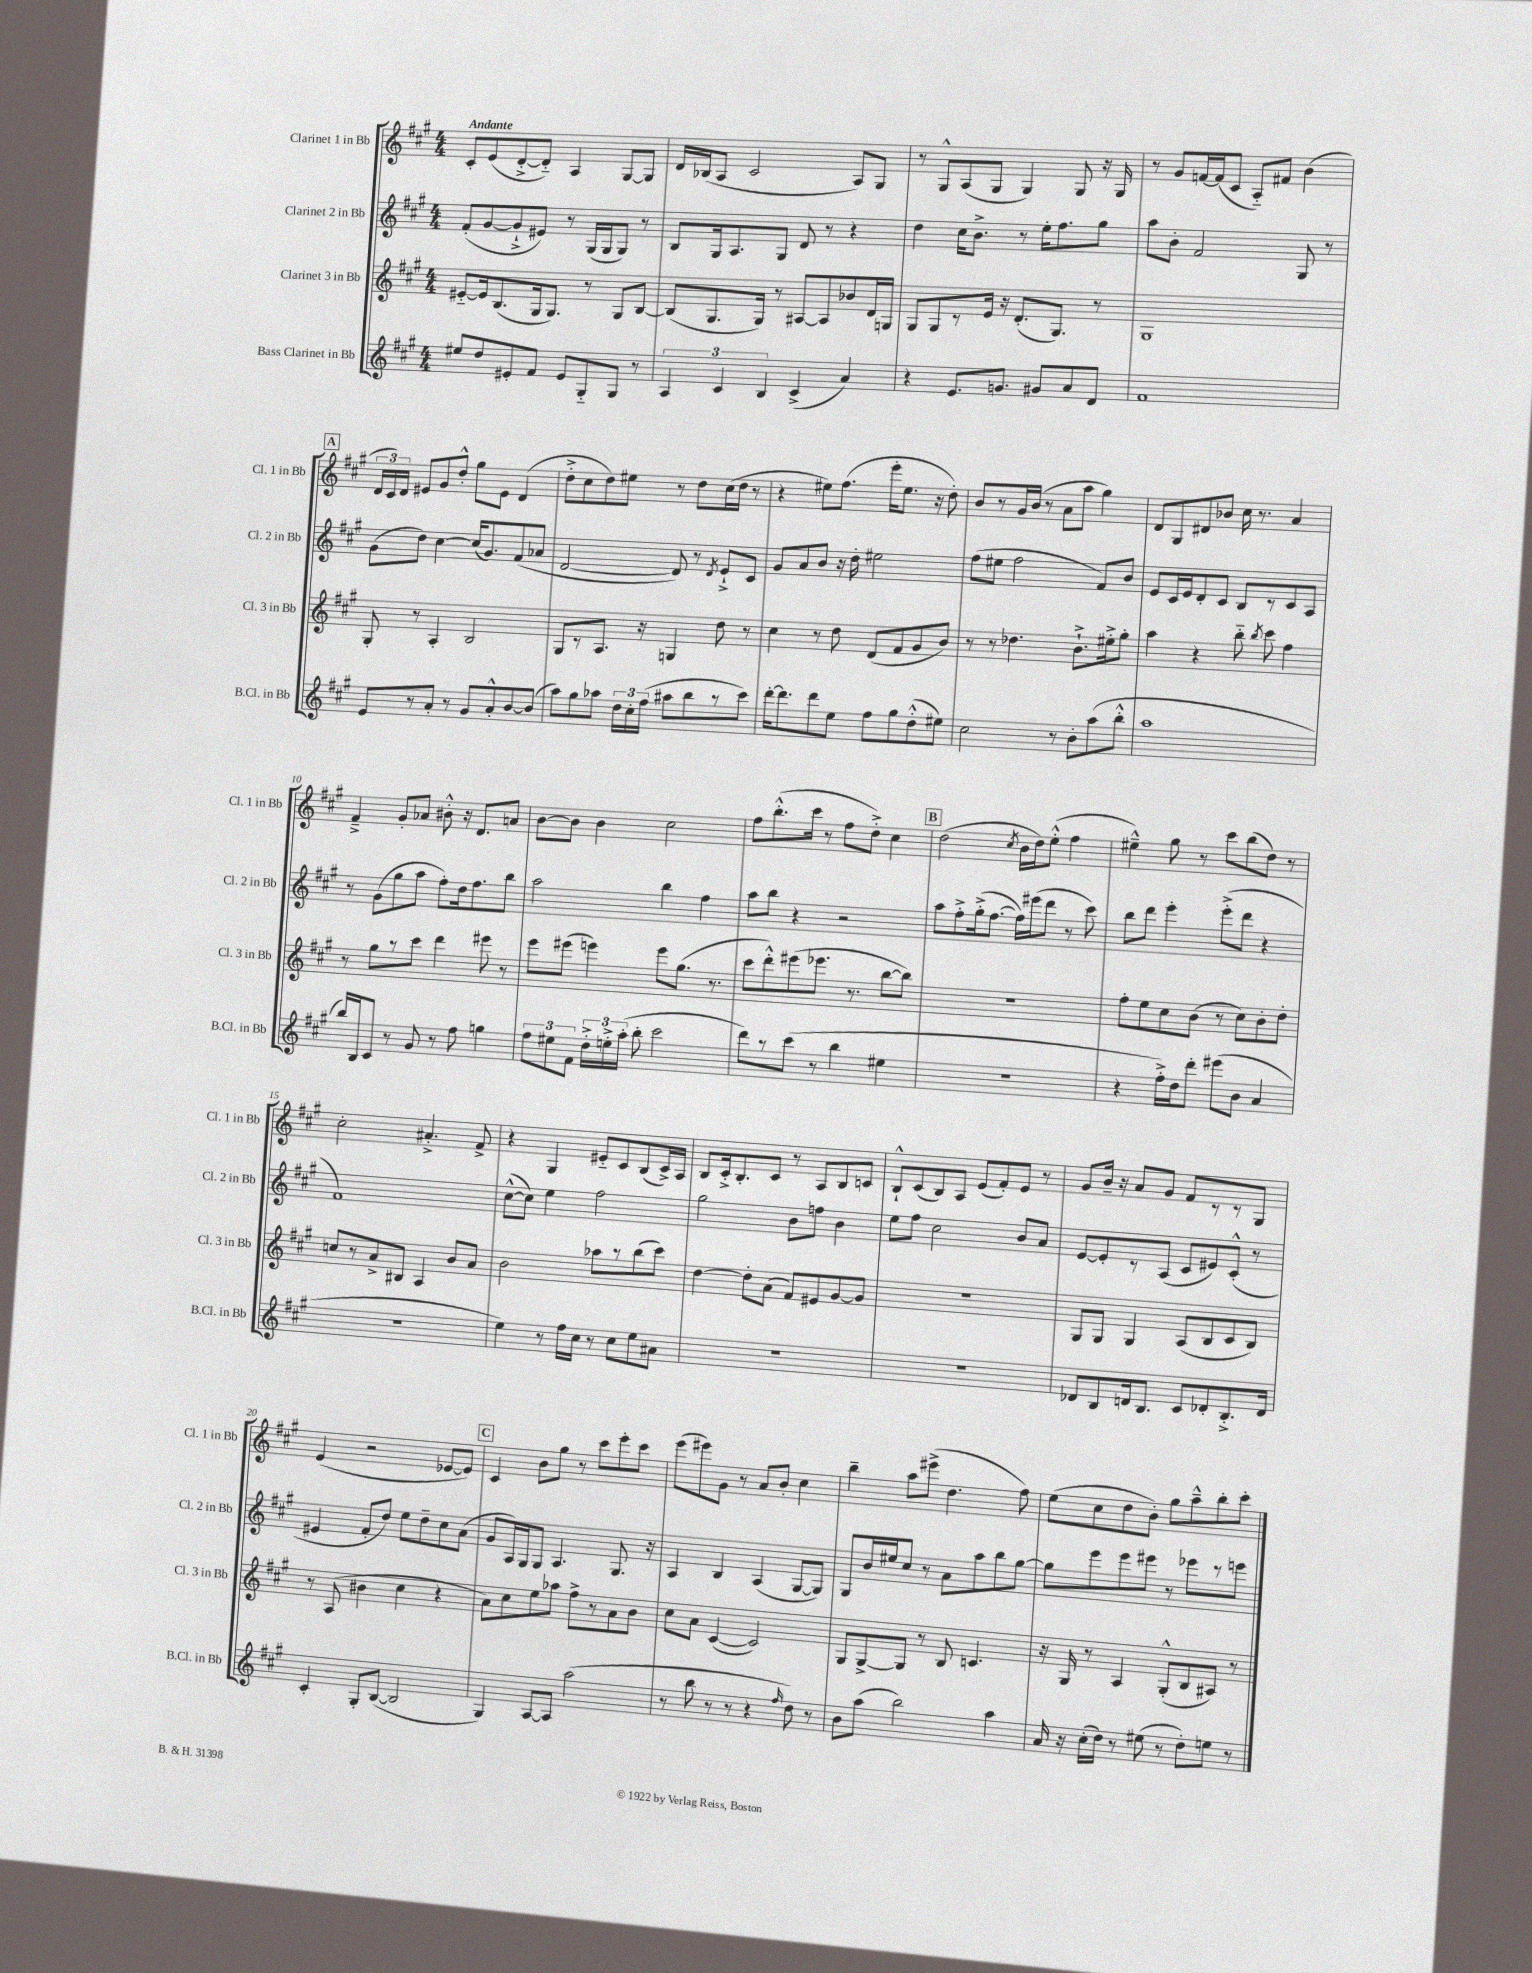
<<
\new StaffGroup <<
\new Staff = "s0" \with { instrumentName = "Clarinet 1 in Bb" shortInstrumentName = "Cl. 1 in Bb" } {
    \clef treble \key a \major \numericTimeSignature \time 4/4 \tempo "Andante"
    \autoBeamOff cis'8[-. e'8( d'8~-.-> d'8]-_) a4 gis8[~ gis8] |
    d'16[ bes16( a8] cis'2 a8[) gis8] |
    r8 gis8[-^ a8( gis8] gis4) gis8 r16 gis16 |
    r8 gis'8[ f'16~ f'16( cis'8] a8[-_) fis'8] b'4( |
    \mark \markup { \box "A" } \tuplet 3/2 { d'16[ cis'16) d'16] } eis'8[ gis'8 d''8]-.-^ gis''8[ eis'8] d'4( |
    d''8[-.-> cis''8 d''8) eis''8] r8 d''8[ cis''16( d''16] r8 |
    r4 eis''8[) fis''8.]( e'''16[-. eis''8.] r16 d''8-.) |
    b'8[ r8 gis'16 b'16]( r8 a'8[ a''8] gis''4) |
    d'8[ gis8 dis'8 bes'8] cis''16 r8. a'4 |
    fis'4---> gis'8[-. aes'8] bis'8-.-^ r16 d'8.[ a'8] |
    b'8[~ b'8] b'4 cis''2 |
    fis''8[ b''8.-.-^( cis'''16] r8 fis''8[ d''8]-.->) cis''4 |
    \mark \markup { \box "B" } d''2( \acciaccatura { cis''8 } b'16[ d''16) e''8]-.-^( fis''4 |
    eis''4---^) gis''8 r8 cis'''8[ b''8( d''8]) r8 |
    cis''2-. ais'4.-.-> fis'8-> |
    r4 gis4 eis'8[-_ cis'8 b8( cis'16->) a16] |
    b8[ cis'16-.-> b8.-. cis'8] r8 a8[ b8 c'8] |
    b8[-!-^ cis'8( b8) a8] e'8[( fis'8-.) e'8] r8 |
    gis'8[ b'16]-- r16 a'8[ gis'8] fis'8[ r8 r8 gis8] |
    e'4( r2 ees'8[~ ees'8]) |
    \mark \markup { \box "C" } cis'4 b'8[ gis''8] r8 cis'''8[ e'''8-. cis'''8] |
    e'''8[( eis'''8) gis'8] r8 a'8[ b'8]-. cis''4 |
    b''4-- a''8[ eis'''8]->( d''4. fis''8) |
    e''8[( cis''8 d''8 b'8]-.) gis''8[ a''8---^ b''8-. cis'''8]-. \bar "|." |
}
\new Staff = "s1" \with { instrumentName = "Clarinet 2 in Bb" shortInstrumentName = "Cl. 2 in Bb" } {
    \clef treble \key a \major \numericTimeSignature \time 4/4
    \autoBeamOff fis'8[-.( gis'8~ gis'8-!-> eis'8]) r8 gis16[( gis16 gis8]) r8 |
    b8[ gis16 a8. gis8] d'8 r8 r4 |
    d''4 cis''16[ b'8.]-> r8 e''16[-. fis''8. gis''8] |
    a''8[ b'8]-. fis'2 gis8 r8 |
    \mark \markup { \box "A" } gis'8[( d''8]) cis''4~ cis''16[( gis'8.) fis'8( aes'8] |
    d'2~ d'8) r8 \acciaccatura { d'8 } e'8[-!-> cis'8] |
    gis'8[ a'8 b'8] r16 d''16-. eis''2 |
    fis''8[( eis''8] fis''2 fis'8[) b'8] |
    e'8[ cis'16 e'16 d'8-. cis'8] b8[ r8 cis'8 a8] |
    r8 gis'8[( gis''8 a''8] fis''8[-.) d''16 fis''8. b''8] |
    a''2 b''4 fis''4 |
    a''8[ b''8] r4 r2 |
    \mark \markup { \box "B" } a''8[ fis''8-.-> gis''16-.->( fis''8.]~ fis''16[) eis'''16( d'''8] r8 cis'''8) |
    b''8[ d'''8] e'''4-. e'''8[-.->( d'''8] r4 |
    fis'1) |
    cis''8[~-^( cis''8]) e''4 fis''2 |
    gis''2 b'8[ f''8] b'4 |
    e''8[ fis''8] cis''2 b'8[ a'8] |
    e'8[~ e'8-. r8 a8]( cis'8[ eis'8) cis'8]-.-^( r8 |
    eis'4 fis'8[-. d''8]) e''8[ d''8-- cis''8 a'8]( |
    \mark \markup { \box "C" } gis'8[ a16) gis16 gis8] a4. gis8. r16 |
    a4 b4 a4( gis8[~ gis8]) |
    gis8[ b'16 eis''16 cis''8] r8 a'8[ a''8 b''8 gis''8]~ |
    gis''8[ e'''8 e'''8 eis'''8] r8 ees'''8[ r8 e'''8] \bar "|." |
}
\new Staff = "s2" \with { instrumentName = "Clarinet 3 in Bb" shortInstrumentName = "Cl. 3 in Bb" } {
    \clef treble \key a \major \numericTimeSignature \time 4/4
    \autoBeamOff eis'8[~-_ eis'16 b8.( gis16 gis8.]) r8 gis8[ b8]~ |
    b8[( gis8. gis16]) r8 ais8[~ ais8 bes'8 d'16 g16] |
    gis8[ gis8 r8 e'16] r16 d'8.[-.( gis8.]) r8 |
    gis1 |
    \mark \markup { \box "A" } gis8-. r8 a4-. b2 |
    gis8[ r8 a8.] r16 g4 d''8 r8 |
    cis''4 r8 d''8 d'8[( fis'8 gis'8 b'8]) |
    r8 r8 des''4. b'8.[-!-> eis''16-.-> gis''8]-. |
    a''4 r4 b''8-_ \acciaccatura { b''8 } cis'''8 fis''4 |
    r8 gis''8[ r8 cis'''8] d'''4 eis'''8 r8 |
    e'''8[ eis'''8]( e'''4) e'''8[ gis''8.]( r8. |
    cis'''8[ d'''8-.-^) eis'''8( ees'''8.] r8. b''8[~ b''8]) |
    \mark \markup { \box "B" } r1 |
    fis''8[-. e''8 cis''8 b'8]( r8 cis''8[) b'8-. d''8]-. |
    c''8[ r8 a'8-> bis8] a4 b'8[ a'8] |
    b'2 aes''8[ r8 b''8( cis'''8]) |
    d''4~ d''8[-. a'8]( fis'8[) eis'8 gis'8~ gis'8] |
    R1 |
    gis8[ gis8] gis4 a8[( b8 cis'8 b8]) |
    r8 a8( bis'4 cis''4 r4 |
    \mark \markup { \box "C" } a'8[) cis''8 e''8 aes''8] fis''8[-> r8 a'8 b'8] |
    cis''8[ a'8] cis'4~( cis'2) |
    gis8[ gis8~-> gis8] r8 b8 c'4. |
    r16 gis16 r8 a4 gis8[-.-^( b8 ais8]) r8 \bar "|." |
}
\new Staff = "s3" \with { instrumentName = "Bass Clarinet in Bb" shortInstrumentName = "B.Cl. in Bb" } {
    \clef treble \key a \major \numericTimeSignature \time 4/4
    \autoBeamOff eis''8[ d''8 eis'8-. fis'8] eis'8[ gis8-_ gis8] r8 |
    \tuplet 3/2 { a4 cis'4 b4 } cis'4->( a'4) |
    r4 e'8.[ g'8.] gis'8[ a'8 d'8] |
    fis'1 |
    \mark \markup { \box "A" } e'8[ r8 a'8]-. r8 gis'8[ a'8-.-^ b'8~ b'8]( |
    a''8[) gis''8 aes''8] \tuplet 3/2 { d''16[ cis''16-. fis''16]( } ais''8[ b''8 r8 cis'''8]) |
    d'''16[~-. d'''8. d'''8 e''8] fis''8[ gis''8 d''8-.-^( eis''8]) |
    cis''2 r8 b'8[-. a''8( b''8]-.-^ |
    a''1 |
    b''16[) b16 cis'8] r8 gis'8 r8 fis''8 g''4 |
    \tuplet 3/2 { fis''8[ eis''8 fis'8] } \tuplet 3/2 { d''16[-.-> e''16-.-> a''16]-.( } b''8-. cis'''2 |
    d'''8[) r8 cis'''8]( r8 b''4 eis''4 |
    \mark \markup { \box "B" } R1 |
    r4 fis''16[-.->) d''16 d'''8]-. eis'''8[( b'8] a'4 |
    R1 |
    e''4) r8 fis''16[ cis''16] r8 cis''8[ e''8 ais'8] |
    R1 |
    R1 |
    des'8[ b8 d'16 b8.] cis'8[ des'8-. b8.-.-> des'16] |
    cis'4-. gis8[-. b8]~( b2 |
    \mark \markup { \box "C" } gis4) a8[~ a8] a''2( |
    r8 b''8 r8 r8 r4 \grace { fis''16 } d''8) r8 |
    b'8[ a''8]( b''2) a''4 |
    a'16 r16 cis''16[-.( d''16]) r8 eis''8( r8 d''8[-.) e''8] r8 \bar "|." |
}
>>
>>
